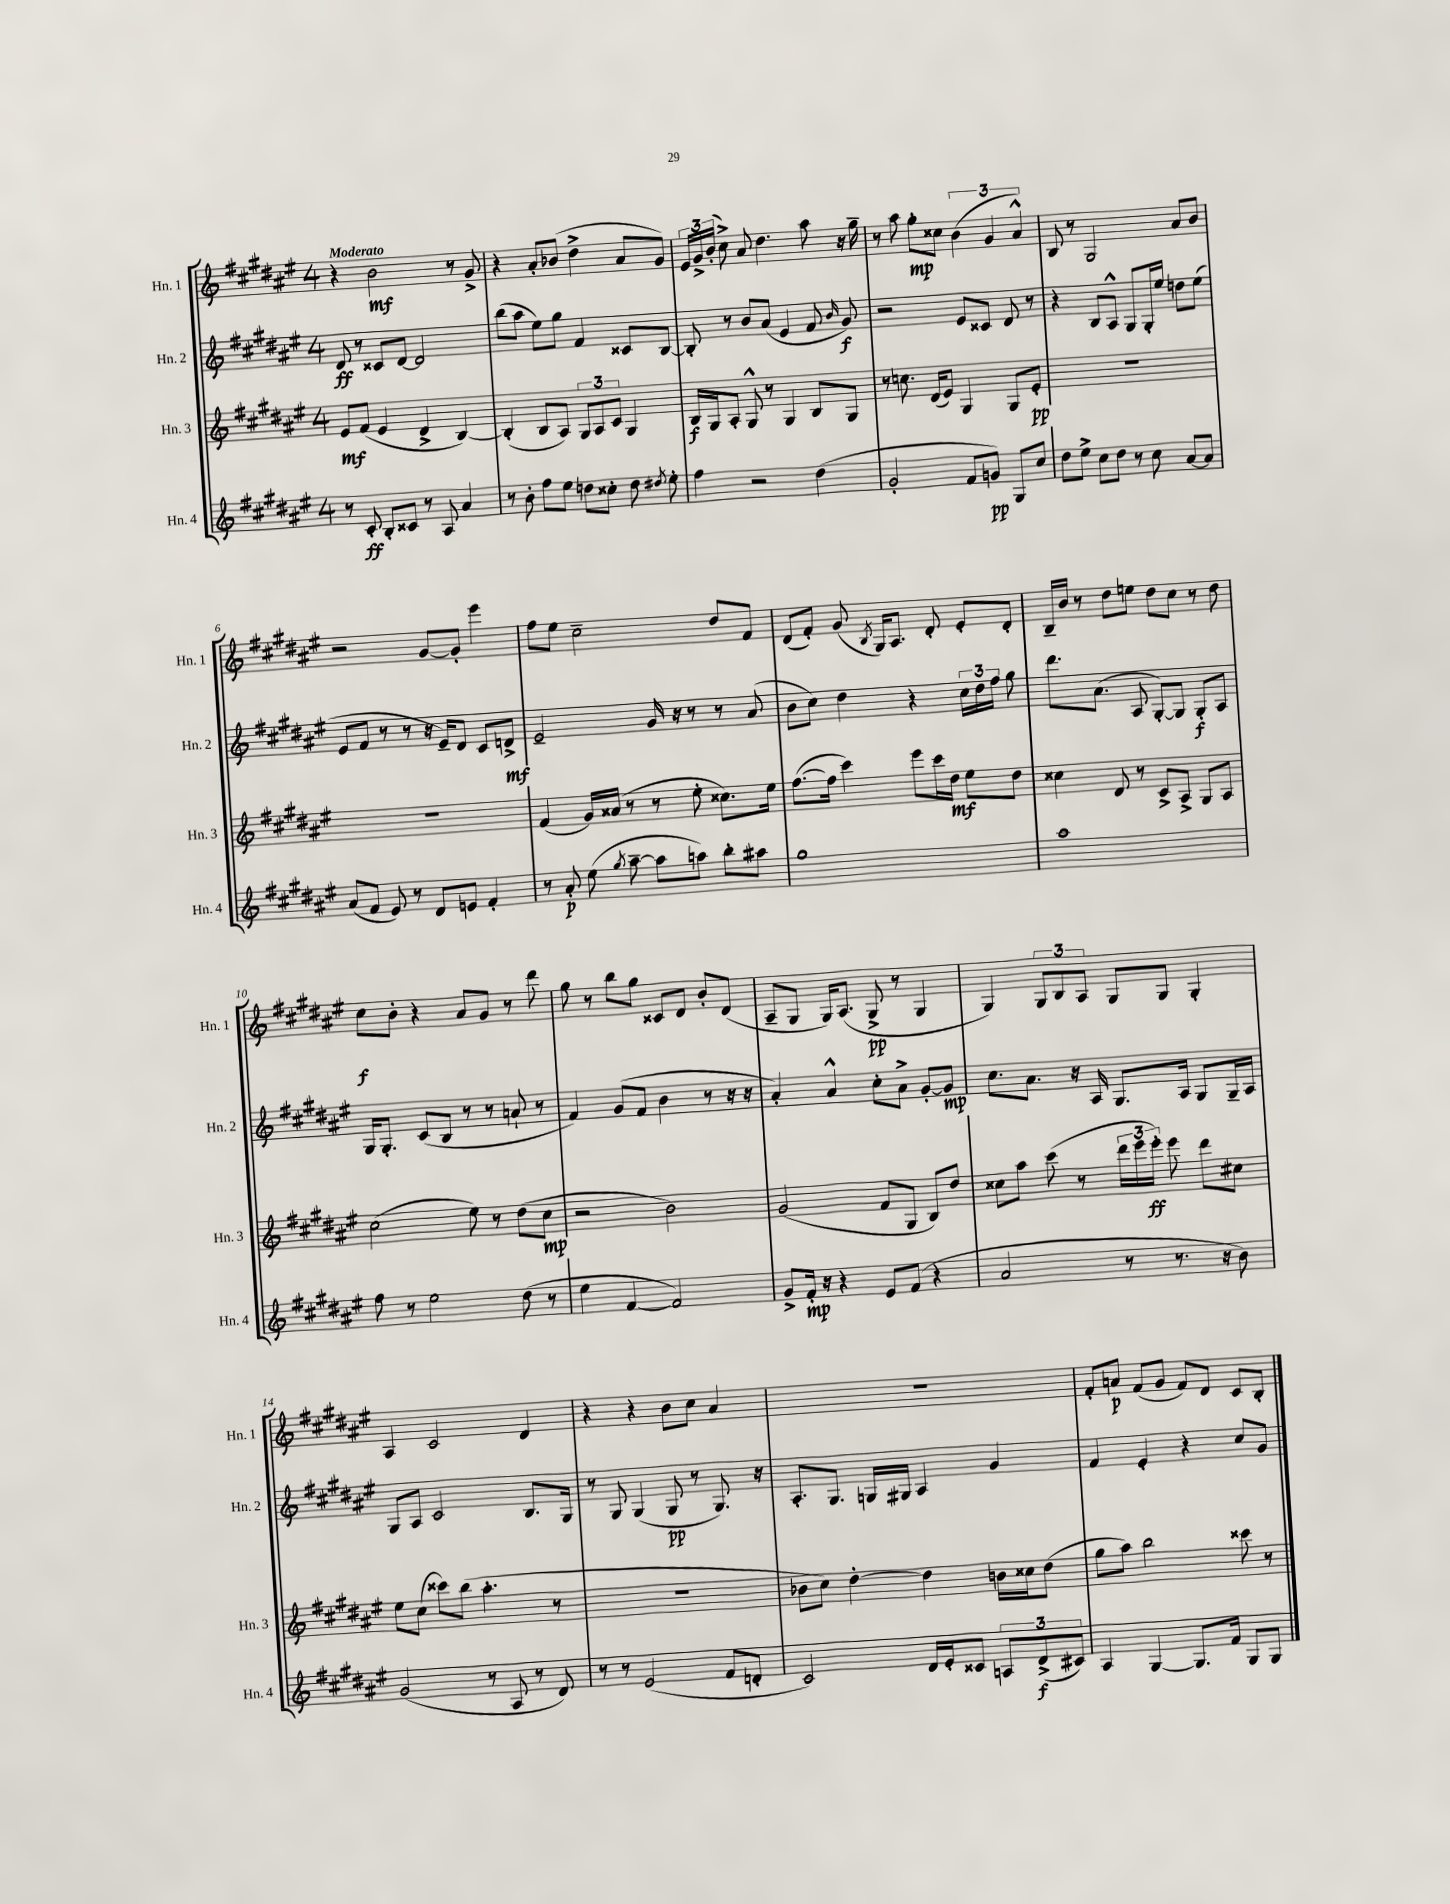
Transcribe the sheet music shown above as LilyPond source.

<<
\new StaffGroup <<
\new Staff = "s0" \with { instrumentName = "Hn. 1" shortInstrumentName = "Hn. 1" } {
    \clef treble \key fis \major \once \override Staff.TimeSignature.style = #'single-digit \time 4/4 \tempo "Moderato"
    \autoBeamOff r4 b'2\mf r8 gis'8-> |
    r4 ais'8[-. bes'8]( dis''4-> ais'8[ gis'8]) |
    \tuplet 3/2 { eis'16[ gis'16-> b'16]-.( } cis''8->) ais'8 dis''4. ais''8 r16 gis''16-- |
    r8 ais''8 gis''8[-.\mp cisis''8] \tuplet 3/2 { b'4( gis'4 ais'4-^) } |
    b8 r8 gis2 ais'8[ b'8] |
    r2 gis'8[~ gis'8]-. eis'''4 |
    fis''8[ eis''8] cis''2-- dis''8[ fis'8] |
    dis'8[( fis'8]-.) gis'8( \acciaccatura { b8 } gis16[) ais8.] dis'8-. eis'8[-. dis'8]-. |
    b16[-- b'16] r8 dis''8[ e''8] dis''8[ cis''8] r8 dis''8 |
    cis''8[\f b'8]-. r4 ais'8[ gis'8] r8 dis'''8 |
    gis''8 r8 b''8[ gis''8] cisis'8[ dis'8] b'8[-. dis'8]( |
    ais8[-- gis8] gis16[) ais8.]( gis8->\pp r8 gis4 |
    gis4) \tuplet 3/2 { gis8[ b8 ais8] } gis8[ gis8] gis4-. |
    ais4 cis'2 dis'4 |
    r4 r4 b'8[ cis''8] ais'4 |
    R1 |
    fis'8[-. a'8]\p fis'8[( gis'8] fis'8[) dis'8] cis'8[ b8]-. \bar "|." |
}
\new Staff = "s1" \with { instrumentName = "Hn. 2" shortInstrumentName = "Hn. 2" } {
    \clef treble \key fis \major \once \override Staff.TimeSignature.style = #'single-digit \time 4/4
    \autoBeamOff dis'8\ff r8 cisis'8[ dis'8]~ dis'2 |
    b''8[( ais''8] eis''8[) gis''8] fis'4 cisis'8[ b8]~ |
    b8-. r8 b'8[ ais'8]( eis'4 fis'8 \grace { b'16 } gis'8\f) |
    r2 eis'8[ cisis'8] dis'8 r8 |
    r4 b8[ ais8]-^ gis8[ gis16-. eis''16] d''8[ eis''8]( |
    eis'8[ fis'8] r8 r8 r16 eis'16[--) dis'8] cis'8[ d'8]->\mf |
    eis'2-- gis'16 r16 r8 r8 ais'8( |
    b'8[ cis''8]) dis''4 r4 \tuplet 3/2 { cis''16[ dis''16 fis''16] } gis''8 |
    dis'''8.[ ais'8.]( ais8 gis8[~-.) gis8] gis8[-.\f ais8] |
    gis16[ gis8.]-. cis'8[( b8] r8 r8 a'8-! r8 |
    fis'4) gis'8[( fis'8] b'4 r8 r16 r16 |
    ais'4-.) ais'4-^ cis''8[-. ais'8]-> gis'8[~-. gis'8]\mp |
    cis''8.[ ais'8.] r16 ais16 gis8.[ ais16] gis8[ gis16-- ais16] |
    gis8[ ais8] cis'2 b8.[ gis16] |
    r8 gis8 gis4( gis8\pp r8 gis8.) r16 |
    ais8.[-. gis8.] g16[ gis16] ais4 gis'4 |
    fis'4 eis'4-. r4 cis''8[ gis'8] \bar "|." |
}
\new Staff = "s2" \with { instrumentName = "Hn. 3" shortInstrumentName = "Hn. 3" } {
    \clef treble \key fis \major \once \override Staff.TimeSignature.style = #'single-digit \time 4/4
    \autoBeamOff eis'8[\mf fis'8]( eis'4 dis'4-> b4~) |
    b4-.( b8[ ais8]) \tuplet 3/2 { gis8[ ais8 cis'8] } gis4 |
    b16[\f gis16 ais8]-. gis8-^ r8 gis4 b8[ gis8] |
    r8 c''8. dis'16[( eis'8]) gis4 gis8[ eis'8]-.\pp |
    R1 |
    R1 |
    fis'4( gis'16[) aisis'16]( r8 r8 eis''8-. cisis''8.[) eis''16] |
    fis''8.[~( fis''16] cis'''4) eis'''8[ cis'''16 dis''16]\mf eis''8[ dis''8] |
    cisis''4 dis'8 r8 cis'8[-> ais8]-> gis8[ ais8] |
    cis''2( eis''8) r8 dis''8[( cis''8]\mp |
    r2 b'2) |
    gis'2( fis'8[ gis8] b8[) dis''8] |
    cisis''8[ ais''8] cis'''8( r8 \tuplet 3/2 { dis'''16[ eis'''16 eis'''16]-.\ff) } eis'''8 dis'''8[ cis''8] |
    eis''8[ cis''8]( cisis'''8[) b''8]( ais''4.-. r8 |
    R1 |
    bes'8[ cis''8]) dis''4~-. dis''4 b'16[ cisis''16 dis''8]( |
    gis''8[ ais''8]) b''2 cisis'''8 r8 \bar "|." |
}
\new Staff = "s3" \with { instrumentName = "Hn. 4" shortInstrumentName = "Hn. 4" } {
    \clef treble \key fis \major \once \override Staff.TimeSignature.style = #'single-digit \time 4/4
    \autoBeamOff r8 cis'8-.\ff b8[-. cisis'8] r8 ais8 ais'4 |
    r8 b'8-. fis''8[ eis''8] d''8[ cisis''8]-. d''8 \acciaccatura { dis''8 } eis''8-. |
    fis''4 r2 dis''4( |
    gis'2-. fis'8[ g'8]\pp) gis8[ cis''8] |
    dis''8[ eis''8]-> cis''8[ dis''8] r8 cis''8 ais'8[~ ais'8] |
    ais'8[( fis'8] eis'8) r8 dis'8[ e'8] fis'4-. |
    r8 ais'8-.\p eis''8( \acciaccatura { gis''8 } ais''8~-- ais''8[ a''8]) b''8[-. ais''8] |
    gis''1 |
    ais''1 |
    fis''8 r8 eis''2 dis''8( r8 |
    eis''4 fis'4~ fis'2) |
    gis'8[-> fis'16]-.\mp r16 r4 eis'8[ fis'8]( r4 |
    ais'2 r8 r8. r16 b'8) |
    gis'2( r8 ais8 r8 dis'8) |
    r8 r8 eis'2( fis'8[ d'8]-. |
    cis'2) dis'16[ eis'16-. cisis'8] \tuplet 3/2 { a8[ dis'8->\f( cis'8]) } |
    ais4 gis4~ gis8.[ fis'16] gis8[ gis8] \bar "|." |
}
>>
>>
